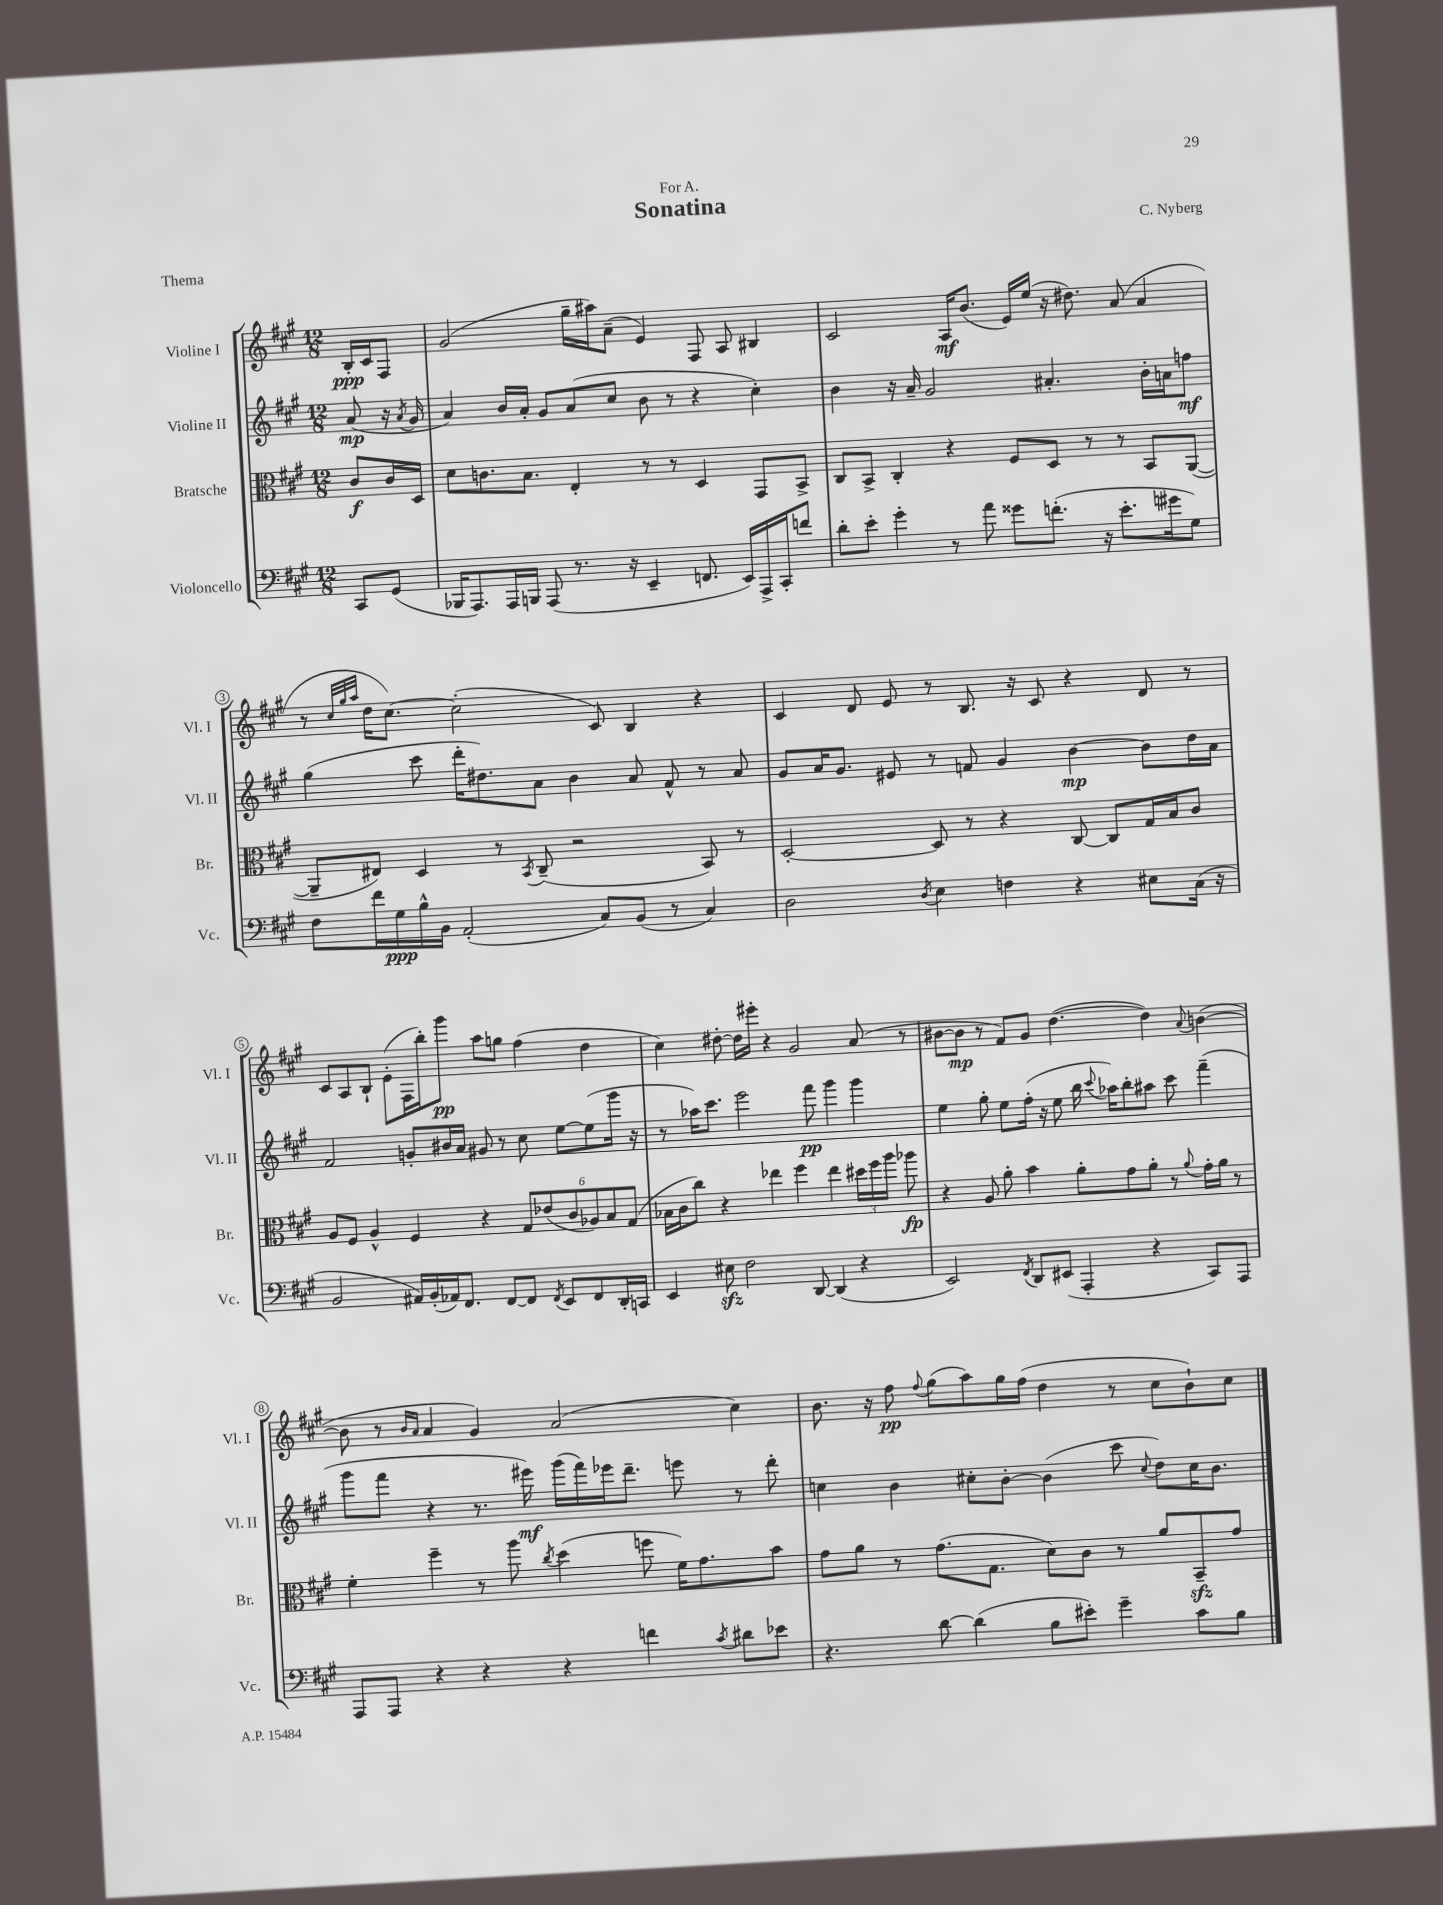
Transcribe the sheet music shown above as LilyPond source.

\header { title = "Sonatina" composer = "C. Nyberg" dedication = "For A." piece = "Thema" }
<<
\new StaffGroup <<
\new Staff = "s0" \with { instrumentName = "Violine I" shortInstrumentName = "Vl. I" } {
    \clef treble \key a \major \numericTimeSignature \time 12/8 \partial 4
    \autoBeamOff b16[-.\ppp cis'16 fis8] |
    gis'2( gis''16[-- ais''16) a'8]--( e'4) fis8 a8 bis4 |
    cis'2 a16[\mf b'8.]( e'16[) e''16]( r16 dis''8.) a'8( a'4 |
    r8 \grace { cis''32[ gis''32 a''32] } d''16[ cis''8.]~) cis''2-.( cis'8) b4 r4 |
    cis'4 d'8 e'8 r8 b8. r16 cis'8 r4 d'8 r8 |
    cis'8[ a8 b8]-! e'8[-.( fis16 b''16-.) gis'''8]\pp a''8[ g''8] fis''4( d''4 |
    cis''4) dis''8~-. dis''16[ eis'''16]-. r4 gis'2 a'8( r8 |
    bis'8[~ bis'8]\mp r8 fis'8[) gis'8] d''4.~( d''4) \appoggiatura { a'8 } b'4~( |
    b'8 r8 \grace { b'16[ a'16] } a'4 gis'4) a'2( cis''4) |
    b'8. r16 fis''8\pp \appoggiatura { fis''8 } gis''8[( a''8) gis''16 fis''16]( d''4 r8 cis''8[ b'8-!) cis''8] \bar "|." |
}
\new Staff = "s1" \with { instrumentName = "Violine II" shortInstrumentName = "Vl. II" } {
    \clef treble \key a \major \numericTimeSignature \time 12/8 \partial 4
    \autoBeamOff a'8\mp( r16 \acciaccatura { a'8 } gis'16 |
    a'4) b'16[ a'16]-. gis'8[ a'8( cis''8] b'8 r8 r4 cis''4-.) |
    b'4 r16 a'16-- gis'2 ais'4.-. b'16[-. a'16 f''8]\mf |
    gis''4( cis'''8 d'''16[-. dis''8.) a'8] b'4 a'8 fis'8-^ r8 a'8 |
    gis'8[ a'16 gis'8.] eis'8 r8 f'8 gis'4 b'4~\mp b'8[ d''16 a'16] |
    fis'2 g'8[-. bis'16 a'16] gis'8 r8 cis''8 e''8[~ e''8( gis'''16] r16 |
    r8 aes''16[) cis'''8.] e'''2 fis'''8\pp gis'''4 gis'''4 |
    e''4 gis''8-. e''8[ fis''16]-.( r16 e''8 b''16 \appoggiatura { cis'''8 } aes''16[) b''8-. ais''8] cis'''8 fis'''4--( |
    gis'''8[ fis'''8] r4 r8. eis'''16\mf) gis'''16[( fis'''16) ees'''16 d'''8.]-- e'''8 r8 d'''8-. |
    c''4 b'4 cis''8[-. b'8]~-. b'4( cis'''8 \appoggiatura { cis''8 } d''8[) cis''16 b'8.] \bar "|." |
}
\new Staff = "s2" \with { instrumentName = "Bratsche" shortInstrumentName = "Br." } {
    \clef alto \key a \major \numericTimeSignature \time 12/8 \partial 4
    \autoBeamOff cis'8[\f cis'16 d16] |
    d'8[ c'8. b8.] e4-. r8 r8 d4 gis,8[ b,8]-> |
    cis8[ b,8]-> cis4-. r4 fis8[ d8] r8 r8 b,8[ a,8]~( |
    a,8[-- eis8]) d4 r8 \acciaccatura { b,8 } cis8--( r2 b,8) r8 |
    d2~-. d8 r8 r4 cis8~ cis8[ gis16 b16 cis'8] |
    a8[ fis8] a4-^ fis4 r4 \tuplet 6/4 { gis8[ ees'8( cis'8 aes8) b8 gis8]( } |
    bes16[ cis'16 cis''8]) r4 ees''4 fis''4 ees''4 \tuplet 3/2 { dis''16[ fis''16 a''16] } aes''8\fp |
    r4 a8 a'8-. b'4 a'8[-. gis'8 a'8]-. r8 \appoggiatura { a'8 } gis'16[-. a'16] r8 |
    fis'4-. fis''4-- r8 a''8 \acciaccatura { cis''8 } d''4( f''8 fis'16[) gis'8. b'8] |
    gis'8[ a'8] r8 gis'8.[( gis8.] d'8[) cis'8] r8 a'8[ b,8--\sfz gis'8] \bar "|." |
}
\new Staff = "s3" \with { instrumentName = "Violoncello" shortInstrumentName = "Vc." } {
    \clef bass \key a \major \numericTimeSignature \time 12/8 \partial 4
    \autoBeamOff cis,8[ gis,8]( |
    bes,,16[ a,,8.) a,,16 b,,16] a,,8( r8. r16 e,4-- f,8. e,16[) a,,16-> cis,16-. f'8] |
    d'8[-. e'8]-. gis'4-. r8 a'8 gisis'8[ f'8.]-.( r16 e'8.[-. gis'16 gis8]) |
    fis8[ fis'16 gis16\ppp b16-^ b,16] a,2-.( cis8[) b,8]( r8 cis4) |
    d2 \acciaccatura { d8 } e4 f4 r4 eis8[ cis16]( r16 |
    b,2 ais,16[) b,16-.( aes,16) fis,8.] fis,8[~ fis,8] \acciaccatura { fis,8 } e,8[ fis,8 d,16-. c,16] |
    e,4 eis8\sfz fis2 d,8~ d,4( r4 |
    e,2) \acciaccatura { fis,8 } d,8[ eis,8]( a,,4-. r4 cis,8[) a,,8] |
    a,,8[ a,,8] r4 r4 r4 f'4 \acciaccatura { cis'8 } dis'8[ ees'8] |
    r4. d'8~ d'4( b8[ eis'8]-.) gis'4-- cis'8[ b8] \bar "|." |
}
>>
>>
\layout { \context { \Score \override BarNumber.stencil = #(make-stencil-circler 0.1 0.3 ly:text-interface::print) } }
